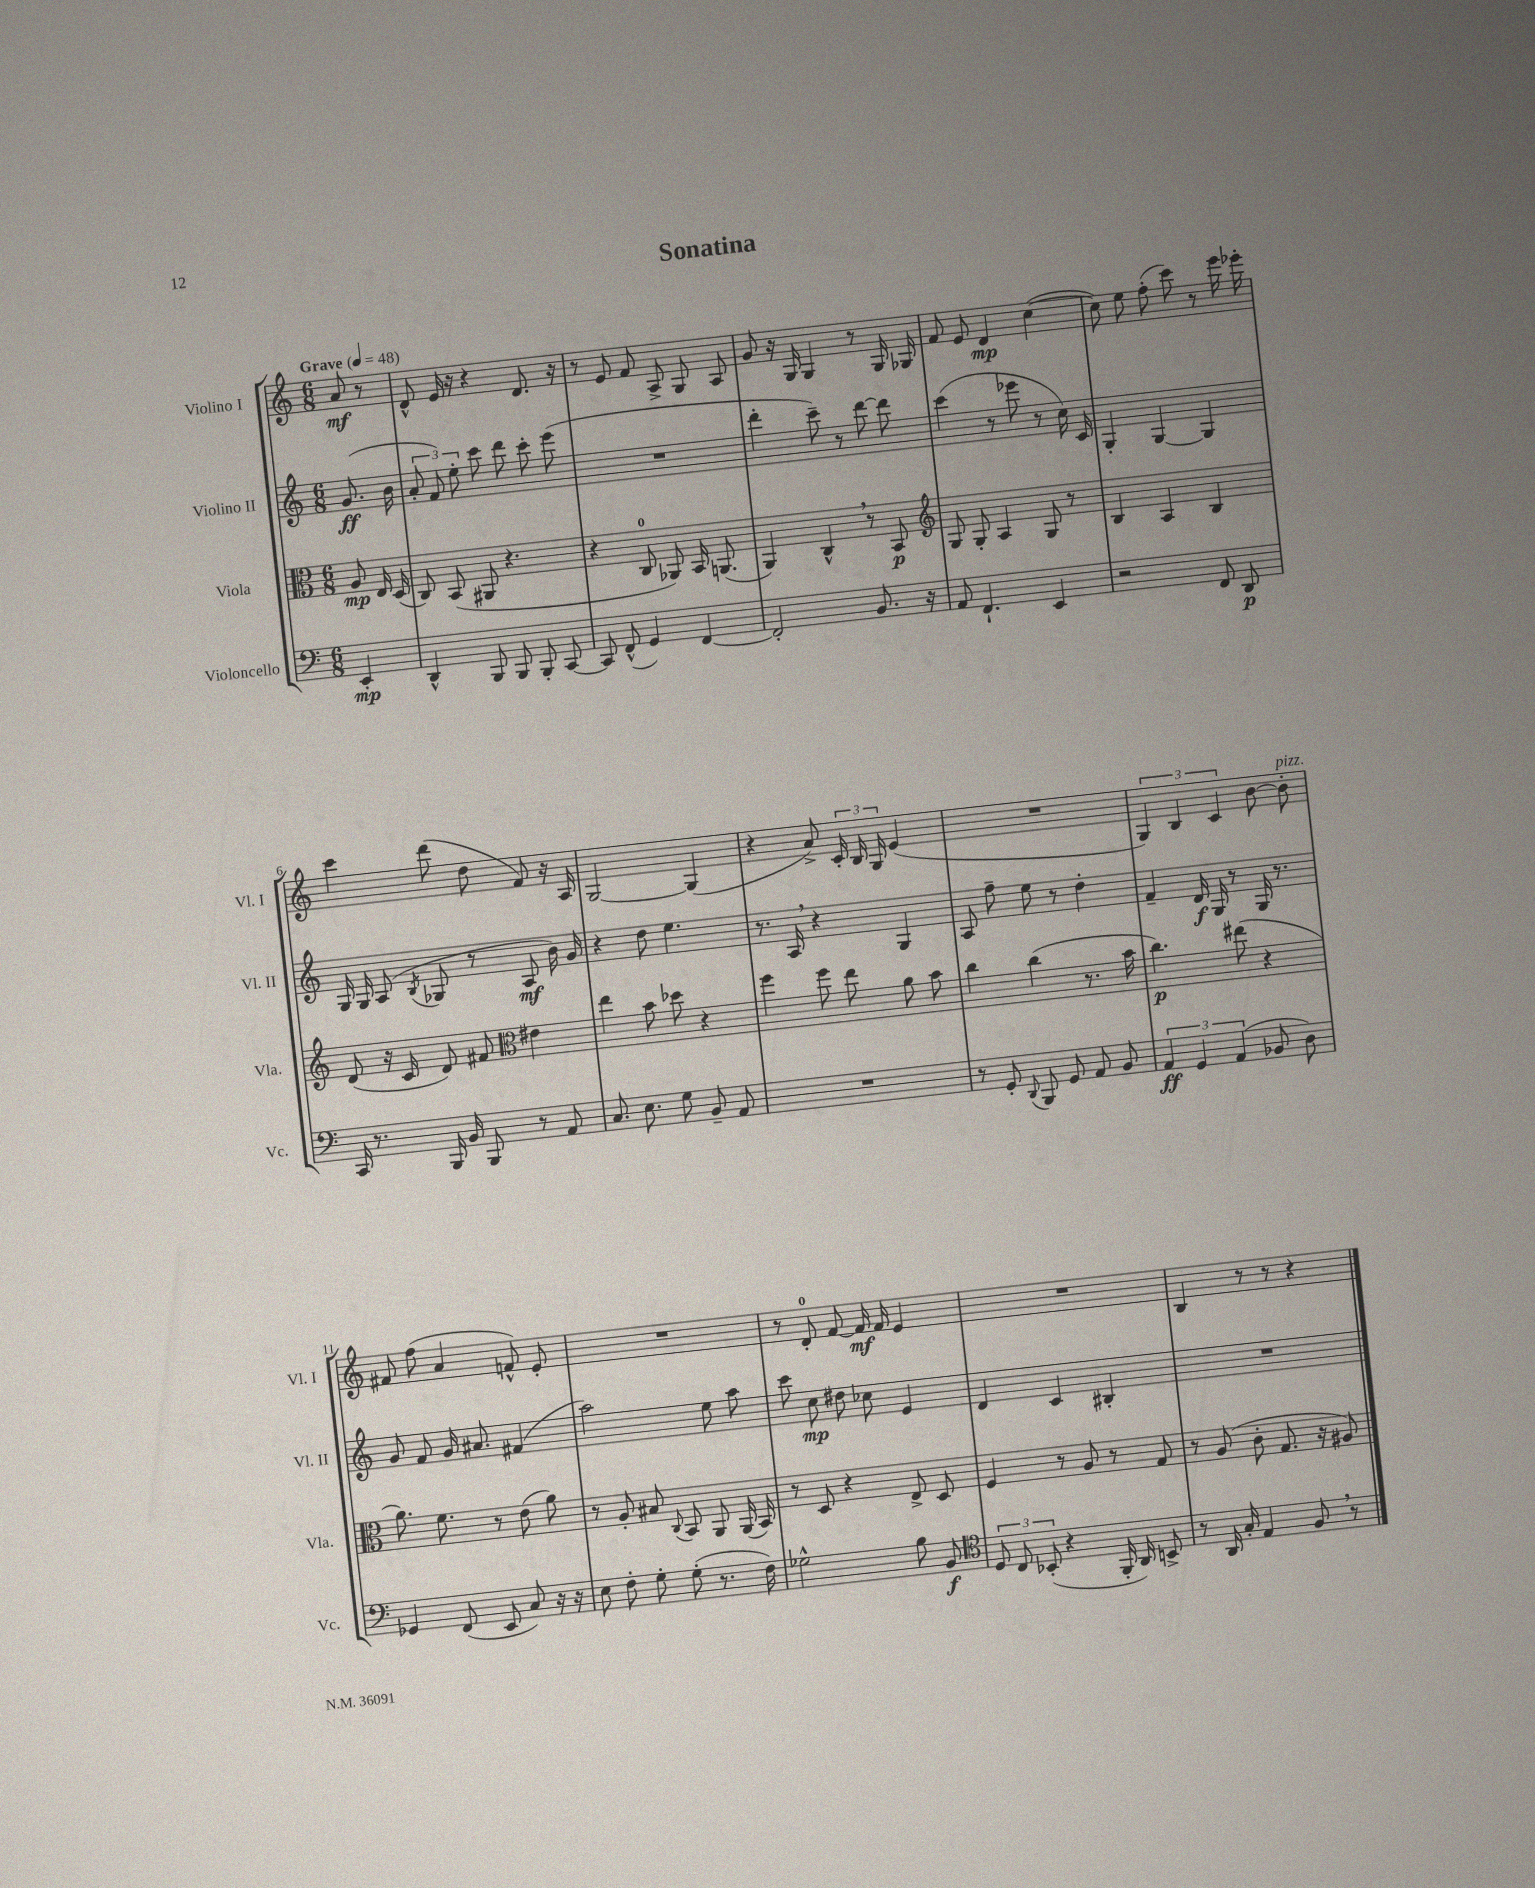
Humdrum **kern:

**kern	**dynam	**kern	**dynam	**kern	**dynam	**kern	**dynam
*part4	*part4	*part3	*part3	*part2	*part2	*part1	*part1
*staff4	*staff4	*staff3	*staff3	*staff2	*staff2	*staff1	*staff1
*I"Violoncello	*	*I"Viola	*	*I"Violino II	*	*I"Violino I	*
*I'Vc.	*	*I'Vla.	*	*I'Vl. II	*	*I'Vl. I	*
*clefF4	*	*clefC3	*	*clefG2	*	*clefG2	*
*k[]	*	*k[]	*	*k[]	*	*k[]	*
*M6/8	*	*M6/8	*	*M6/8	*	*M6/8	*
*MM48	*	*MM48	*	*MM48	*	*MM48	*
=	=	=	=	=	=	=	=
!	!	!	!	!	!	!LO:TX:a:B:t=Grave	!
4EE'/	mp	8A/	mp	(8.g/	ff	8a/	mf
.	.	16E/	.	.	.	8r	.
.	.	(16D/	.	16b\	.	.	.
=1	=1	=1	=1	=1	=1	=1	=1
4DD^^/	.	8C/)	.	12a'/	.	8d^^/	.
.	.	.	.	12f/)	.	.	.
.	.	(8BB/	.	.	.	16e/	.
.	.	.	.	12ee'\	.	.	.
.	.	.	.	.	.	16r	.
8BBB/	.	8AA#X/	.	8ccc\	.	4r	.
8BBB/	.	4.r	.	8ddd\	.	.	.
8BBB'/	.	.	.	8ccc'\	.	8.d/	.
[8CC/	.	.	.	(8eee\	.	.	.
.	.	.	.	.	.	16r	.
=2	=2	=2	=2	=2	=2	=2	=2
8CC/]	.	4r	.	2.r	.	8r	.
(8FF^^/	.	.	.	.	.	8e/	.
4GG/)	.	8C/	.	.	.	8f/	.
.	.	8AA-X/)	.	.	.	8A^/	.
[4FF/	.	16BB/	.	.	.	8G/	.
.	.	(8.AAn/	.	.	.	.	.
.	.	.	.	.	.	8A/	.
=3	=3	=3	=3	=3	=3	=3	=3
2FF'/]	.	4AA/)	.	4ddd'\	.	8g/	.
.	.	.	.	.	.	16r	.
.	.	.	.	.	.	16G/	.
.	.	4C^^,/	.	8ccc~\)	.	4G/	.
.	.	.	.	8r	.	.	.
8.BB/	.	8r	.	[8ddd\	.	8r	.
.	.	8BB/	p	8ddd\]	.	16G/	.
16r	.	.	.	.	.	16G-X/	.
=4	=4	=4	=4	=4	=4	=4	=4
*	*	*clefG2	*	*	*	*	*
8AA/	.	8G/	.	(4ccc\	.	8f/	.
4.FF`/	.	8G'/	.	.	.	8e/	.
.	.	4A/	.	8r	.	4d/	mp
.	.	.	.	8eee-X\	.	.	.
4EE/	.	8G/	.	8r	.	([4cc\	.
.	.	8r	.	16cc\)	.	.	.
.	.	.	.	16c/	.	.	.
=5	=5	=5	=5	=5	=5	=5	=5
2r	.	4B/	.	4G'/	.	8cc\])	.
.	.	.	.	.	.	8ee\	.
.	.	4A/	.	[4G/	.	(8ff'\	.
.	.	.	.	.	.	8ccc\)	.
8FF/	.	4B/	.	4G/]	.	8r	.
8DD/	p	.	.	.	.	16eee\	.
.	.	.	.	.	.	16eee-X'\	.
!!LO:LB:g=z
=6	=6	=6	=6	=6	=6	=6	=6
16CC/	.	(8d/	.	16G/	.	4ccc\	.
8.r	.	.	.	16G/	.	.	.
.	.	16r	.	(8A/	.	.	.
.	.	16c/	.	.	.	.	.
.	.	.	.	8qB/	.	.	.
16BBB/	.	8d/)	.	8G-X/	.	(8ddd\	.
16BB/	.	.	.	.	.	.	.
8BBB/	.	8f#X/	.	8r	.	8dd\	.
*	*	*clefC3	*	*	*	*	*
8r	.	4e#X\	.	8A/	mf	8f/)	.
8AA/	.	.	.	16b\)	.	16r	.
.	.	.	.	16g/	.	16A/	.
=7	=7	=7	=7	=7	=7	=7	=7
8.C/	.	4ee\	.	4r	.	[2G/	.
8.E\	.	.	.	.	.	.	.
.	.	8b\	.	8dd\	.	.	.
8G\	.	8dd-X\	.	4.ee\	.	.	.
8BB~/	.	4r	.	.	.	(4G/]	.
8AA/	.	.	.	.	.	.	.
=8	=8	=8	=8	=8	=8	=8	=8
2.r	.	4ff\	.	8.r	.	4r	.
.	.	.	.	16A,/	.	.	.
.	.	8ff\	.	4r	.	8a^/)	.
.	.	8ee\	.	.	.	24c'/	.
.	.	.	.	.	.	24B/	.
.	.	.	.	.	.	24G/	.
.	.	8a\	.	4G/	.	(4e/	.
.	.	8b\	.	.	.	.	.
=9	=9	=9	=9	=9	=9	=9	=9
8r	.	4cc\	.	8A/	.	2.r	.
8GG'/	.	.	.	8ff~\	.	.	.
8qqDD/	.	.	.	.	.	.	.
8BBB/	.	(4cc\	.	8ee\	.	.	.
8GG/	.	.	.	8r	.	.	.
8AA/	.	8.r	.	4dd'\	.	.	.
8BB/	.	.	.	.	.	.	.
.	.	16b\	.	.	.	.	.
=10	=10	=10	=10	=10	=10	=10	=10
6AA/	ff	4.cc\)	p	4f~/	.	6G/)	.
6GG/	.	.	.	.	.	6B/	.
.	.	.	.	16d/	f	.	.
.	.	.	.	16G/	.	.	.
(6AA/	.	.	.	.	.	6c/	.
.	.	(8ee#X\	.	8r	.	.	.
8BB-X/	.	4r	.	16G/	.	[8b\	.
.	.	.	.	8.r	.	.	.
!	!	!	!	!	!	!LO:TX:a:i:t=pizz.	!
8D\)	.	.	.	.	.	8b'\]	.
!!LO:LB:g=z
=11	=11	=11	=11	=11	=11	=11	=11
4GG-X/	.	8.a\)	.	8g/	.	8f#X/	.
.	.	.	.	8f/	.	(8ff\	.
.	.	8.f\	.	.	.	.	.
(8FF/	.	.	.	16g/	.	4a/	.
.	.	.	.	8.a#X/	.	.	.
8EE/	.	8r	.	.	.	.	.
8C/)	.	(8e\	.	(4f#X/	.	8fn^^/)	.
16r	.	8a\)	.	.	.	8e'/	.
16r	.	.	.	.	.	.	.
=12	=12	=12	=12	=12	=12	=12	=12
8E\	.	8r	.	2aa\)	.	2.r	.
8F'\	.	8A'/	.	.	.	.	.
8G'\	.	8B#X/	.	.	.	.	.
.	.	8qqC/	.	.	.	.	.
(8G'\	.	8BB/	.	.	.	.	.
8.r	.	8AA/	.	8ee\	.	.	.
.	.	(16AA/	.	8aa\	.	.	.
16F\)	.	16BB/)	.	.	.	.	.
=13	=13	=13	=13	=13	=13	=13	=13
2G-X^^\	.	8r	.	8ccc\	.	8r	.
.	.	8D/	.	8cc\	mp	8d'/	.
.	.	4r	.	8dd#X\	.	[8f/	.
.	.	.	.	8cc-X\	.	16f/]	mf
.	.	.	.	.	.	16f/	.
8B\	.	8E^/	.	4e/	.	4e/	.
8BB/	f	8D/	.	.	.	.	.
=14	=14	=14	=14	=14	=14	=14	=14
*clefC4	*	*	*	*	*	*	*
12D/	.	4F/	.	4d/	.	2.r	.
12C/	.	.	.	.	.	.	.
(12BB-X'/	.	.	.	.	.	.	.
4r	.	8r	.	4c/	.	.	.
.	.	8A/	.	.	.	.	.
16FF'/	.	8r	.	4B#X'/	.	.	.
16AA/)	.	.	.	.	.	.	.
8BBn^/	.	8G/	.	.	.	.	.
=15	=15	=15	=15	=15	=15	=15	=15
8r	.	8r	.	2.r	.	4B/	.
16AA/	.	(8A/	.	.	.	.	.
16G'/	.	.	.	.	.	.	.
4E/	.	8c'\	.	.	.	8r	.
.	.	8.G/	.	.	.	8r	.
8F,/	.	.	.	.	.	4r	.
.	.	16r	.	.	.	.	.
8r	.	8A#X/)	.	.	.	.	.
==	==	==	==	==	==	==	==
*-	*-	*-	*-	*-	*-	*-	*-
